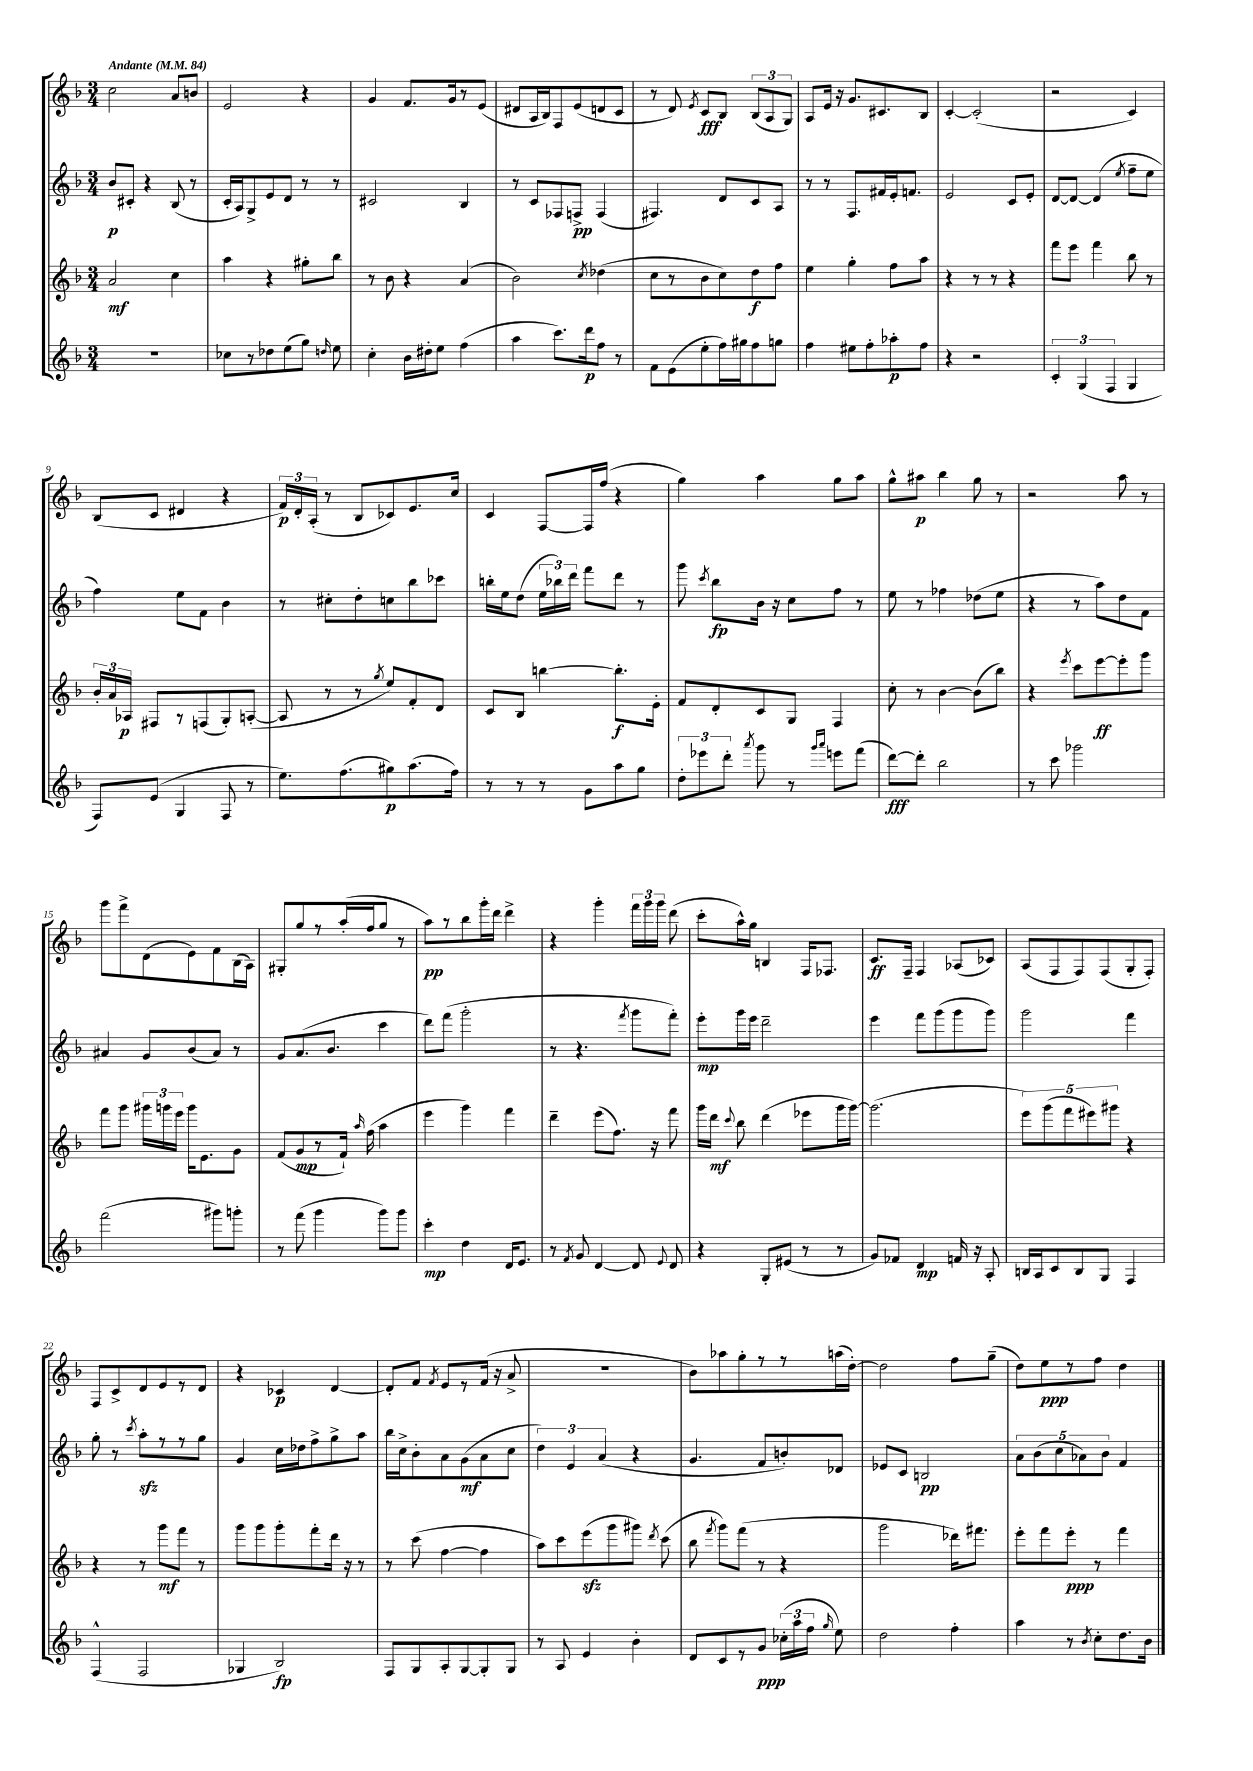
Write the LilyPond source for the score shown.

<<
\new StaffGroup <<
\new Staff = "s0" {
    \clef treble \key f \major \numericTimeSignature \time 3/4 \tempo "Andante" 4 = 84
    \autoBeamOff c''2 a'8[ b'8] |
    e'2 r4 |
    g'4 f'8.[ g'16 r8 e'8]( |
    dis'8[ a16 bes16) f8 e'8( d'8 c'8] |
    r8 d'8) \acciaccatura { e'8 } c'8[\fff bes8] \tuplet 3/2 { bes8[( a8 g8]) } |
    a8[ e'16] r16 g'8.[ cis'8. bes8] |
    c'4~-. c'2-.( |
    r2 c'4) |
    bes8[( c'8] dis'4 r4 |
    \tuplet 3/2 { f'16[\p) d'16-. a16]-.( } r8 bes8[ ces'8) e'8. c''16] |
    c'4 f8[~ f16 f''16]( r4 |
    g''4) a''4 g''8[ a''8] |
    g''8[-^ ais''8]\p bes''4 g''8 r8 |
    r2 a''8 r8 |
    g'''8[ f'''8-> d'8( e'8) f'8 bes16( a16]) |
    gis8[-. g''8 r8 a''16-.( f''16 g''8] r8 |
    a''8[\pp) r8 bes''8 g'''16-. d'''16] d'''4-> |
    r4 g'''4-. \tuplet 3/2 { f'''16[ g'''16 g'''16] } d'''8( |
    c'''8[-. a''16-^) g''16] b4 f16[ fes8.] |
    c'8.[\ff f16]-- f4 aes8[( ces'8]) |
    a8[( f8 f8) f8( g8-. f8]-.) |
    f8[ c'8-> d'8 e'8 r8 d'8] |
    r4 ces'4\p d'4~ |
    d'8[-. f'8] \acciaccatura { f'8 } e'8[ r8 f'16]( r16 a'8-> |
    R2. |
    bes'8[) aes''8 g''8-. r8 r8 a''16( d''16]~-.) |
    d''2 f''8[ g''8]--( |
    d''8[) e''8\ppp r8 f''8] d''4 \bar "|." |
}
\new Staff = "s1" {
    \clef treble \key f \major \numericTimeSignature \time 3/4
    \autoBeamOff bes'8[\p cis'8]-. r4 bes8( r8 |
    c'16[-. a16) g8-> e'8 d'8] r8 r8 |
    cis'2 bes4 |
    r8 c'8[ fes8 f8]->\pp f4( |
    fis4.) d'8[ c'8 a8] |
    r8 r8 f8.[ fis'16 e'16-. f'8.] |
    e'2 c'8[ e'8]-. |
    d'8[~ d'8]~ d'4( \acciaccatura { e''8 } f''8[-- e''8] |
    f''4) e''8[ f'8] bes'4 |
    r8 cis''8[-. d''8-. c''8 bes''8 ces'''8] |
    b''16[-. e''16 d''8]( \tuplet 3/2 { e''16[ bes''16) d'''16] } f'''8[ d'''8] r8 |
    g'''8 \acciaccatura { c'''8 } bes''8[\fp bes'16] r16 c''8[ f''8] r8 |
    e''8 r8 fes''4 des''8[( e''8] |
    r4 r8 a''8[) d''8 f'8] |
    ais'4 g'8[ bes'8( ais'8]) r8 |
    g'8[ a'8.( bes'8.] c'''4 |
    d'''8[) f'''8]( g'''2-. |
    r8 r4. \acciaccatura { f'''8 } g'''8[ f'''8]-.) |
    e'''8[-.\mp g'''16 e'''16] d'''2-- |
    e'''4 f'''8[ g'''8( g'''8 g'''8]) |
    g'''2 f'''4 |
    g''8-. r8 \acciaccatura { c'''8 } a''8[-.\sfz r8 r8 g''8] |
    g'4 c''16[ des''16 f''8-> g''8-> a''8] |
    bes''16[ c''16-> bes'8-. a'8 g'8\mf( a'8 c''8] |
    \tuplet 3/2 { d''4) e'4 a'4( } r4 |
    g'4. f'8[ b'8-.) des'8] |
    ees'8[ c'8] b2\pp |
    \tuplet 5/4 { a'8[ bes'8( c''8 aes'8) bes'8] } f'4 \bar "|." |
}
\new Staff = "s2" {
    \clef treble \key f \major \numericTimeSignature \time 3/4
    \autoBeamOff a'2\mf c''4 |
    a''4 r4 gis''8[-. bes''8] |
    r8 bes'8 r4 a'4( |
    bes'2) \acciaccatura { c''8 } des''4( |
    c''8[ r8 bes'8 c''8) d''8\f f''8] |
    e''4 g''4-. f''8[ a''8] |
    r4 r8 r8 r4 |
    f'''8[ e'''8] f'''4 bes''8 r8 |
    \tuplet 3/2 { bes'16[-. a'16 aes16]\p } fis8[ r8 f8( g8-.) a8]~-.( |
    a8 r8 r8 \acciaccatura { g''8 } e''8[) f'8-. d'8] |
    c'8[ bes8] b''4~ b''8.[-.\f e'16]-. |
    f'8[ d'8-. c'8 g8] f4 |
    c''8-. r8 bes'4~ bes'8[( bes''8]) |
    r4 \acciaccatura { e'''8 } c'''8[ e'''8~\ff e'''8-. g'''8] |
    f'''8[ g'''8] \tuplet 3/2 { gis'''16[ g'''16 e'''16] } g'''16[ e'8. g'8] |
    f'8[( g'8\mp r8 f'16]-!) \grace { a''16 } f''16( a''4 |
    e'''4 g'''4) f'''4 |
    d'''4-- e'''8[( f''8.]) r16 f'''8 |
    g'''16[ d'''16]\mf \appoggiatura { c'''8 } bes''8 d'''4( ees'''8[ g'''16 g'''16]~) |
    g'''2.( |
    \tuplet 5/4 { e'''8[) g'''8( f'''8 eis'''8) gis'''8] } r4 |
    r4 r8 g'''8[\mf f'''8] r8 |
    g'''8[ g'''8 g'''8-. f'''8-. d'''16] r16 r8 |
    r8 c'''8( f''4~ f''4 |
    a''8[) c'''8 e'''8\sfz( g'''8 gis'''8]) \acciaccatura { d'''8 } c'''8( |
    bes''8 \acciaccatura { f'''8 } g'''8[) f'''8]( r8 r4 |
    g'''2 des'''16[) fis'''8.] |
    e'''8[-. f'''8 e'''8]-.\ppp r8 f'''4 \bar "|." |
}
\new Staff = "s3" {
    \clef treble \key f \major \numericTimeSignature \time 3/4
    \autoBeamOff R2. |
    ces''8[ r8 des''8 e''8( g''8]) \grace { d''16 } e''8 |
    c''4-. bes'16[ dis''16-. e''8] f''4( |
    a''4 c'''8.[) d'''16\p f''8] r8 |
    f'8[ e'8( e''8-. f''16) gis''16 f''8 g''8] |
    f''4 eis''8[ f''8-. aes''8-.\p f''8] |
    r4 r2 |
    \tuplet 3/2 { c'4-. g4( f4 } g4 |
    f8[) e'8]( g4 f8 r8 |
    e''8.[) f''8.( gis''8\p) a''8.( f''16]) |
    r8 r8 r8 g'8[ a''8 g''8] |
    \tuplet 3/2 { d''8[-. ees'''8 d'''8]-. } \acciaccatura { a'''8 } g'''8 r8 \grace { g'''16[ a'''16] } e'''8[ f'''8]( |
    d'''8[~\fff) d'''8]-. bes''2 |
    r8 c'''8 ges'''2 |
    f'''2( gis'''8[) g'''8]-. |
    r8 f'''8( g'''4 g'''8[) g'''8] |
    c'''4-.\mp d''4 d'16[ e'8.] |
    r8 \acciaccatura { f'8 } g'8 d'4~ d'8 \appoggiatura { e'8 } d'8 |
    r4 g8[-. eis'8]( r8 r8 |
    g'8[) fes'8] d'4\mp f'16 r16 a8-. |
    b16[ a16 c'8 b8 g8] f4 |
    f4-^( f2 |
    ges4 bes2\fp) |
    f8[ g8 a8-. g8~ g8-. g8] |
    r8 a8 e'4 bes'4-. |
    d'8[ c'8 r8 g'8]\ppp \tuplet 3/2 { ces''16[-.( a''16 f''16] } \grace { g''16 } e''8) |
    d''2 f''4-. |
    a''4 r8 \acciaccatura { bes'8 } c''8[-. d''8. bes'16] \bar "|." |
}
>>
>>
